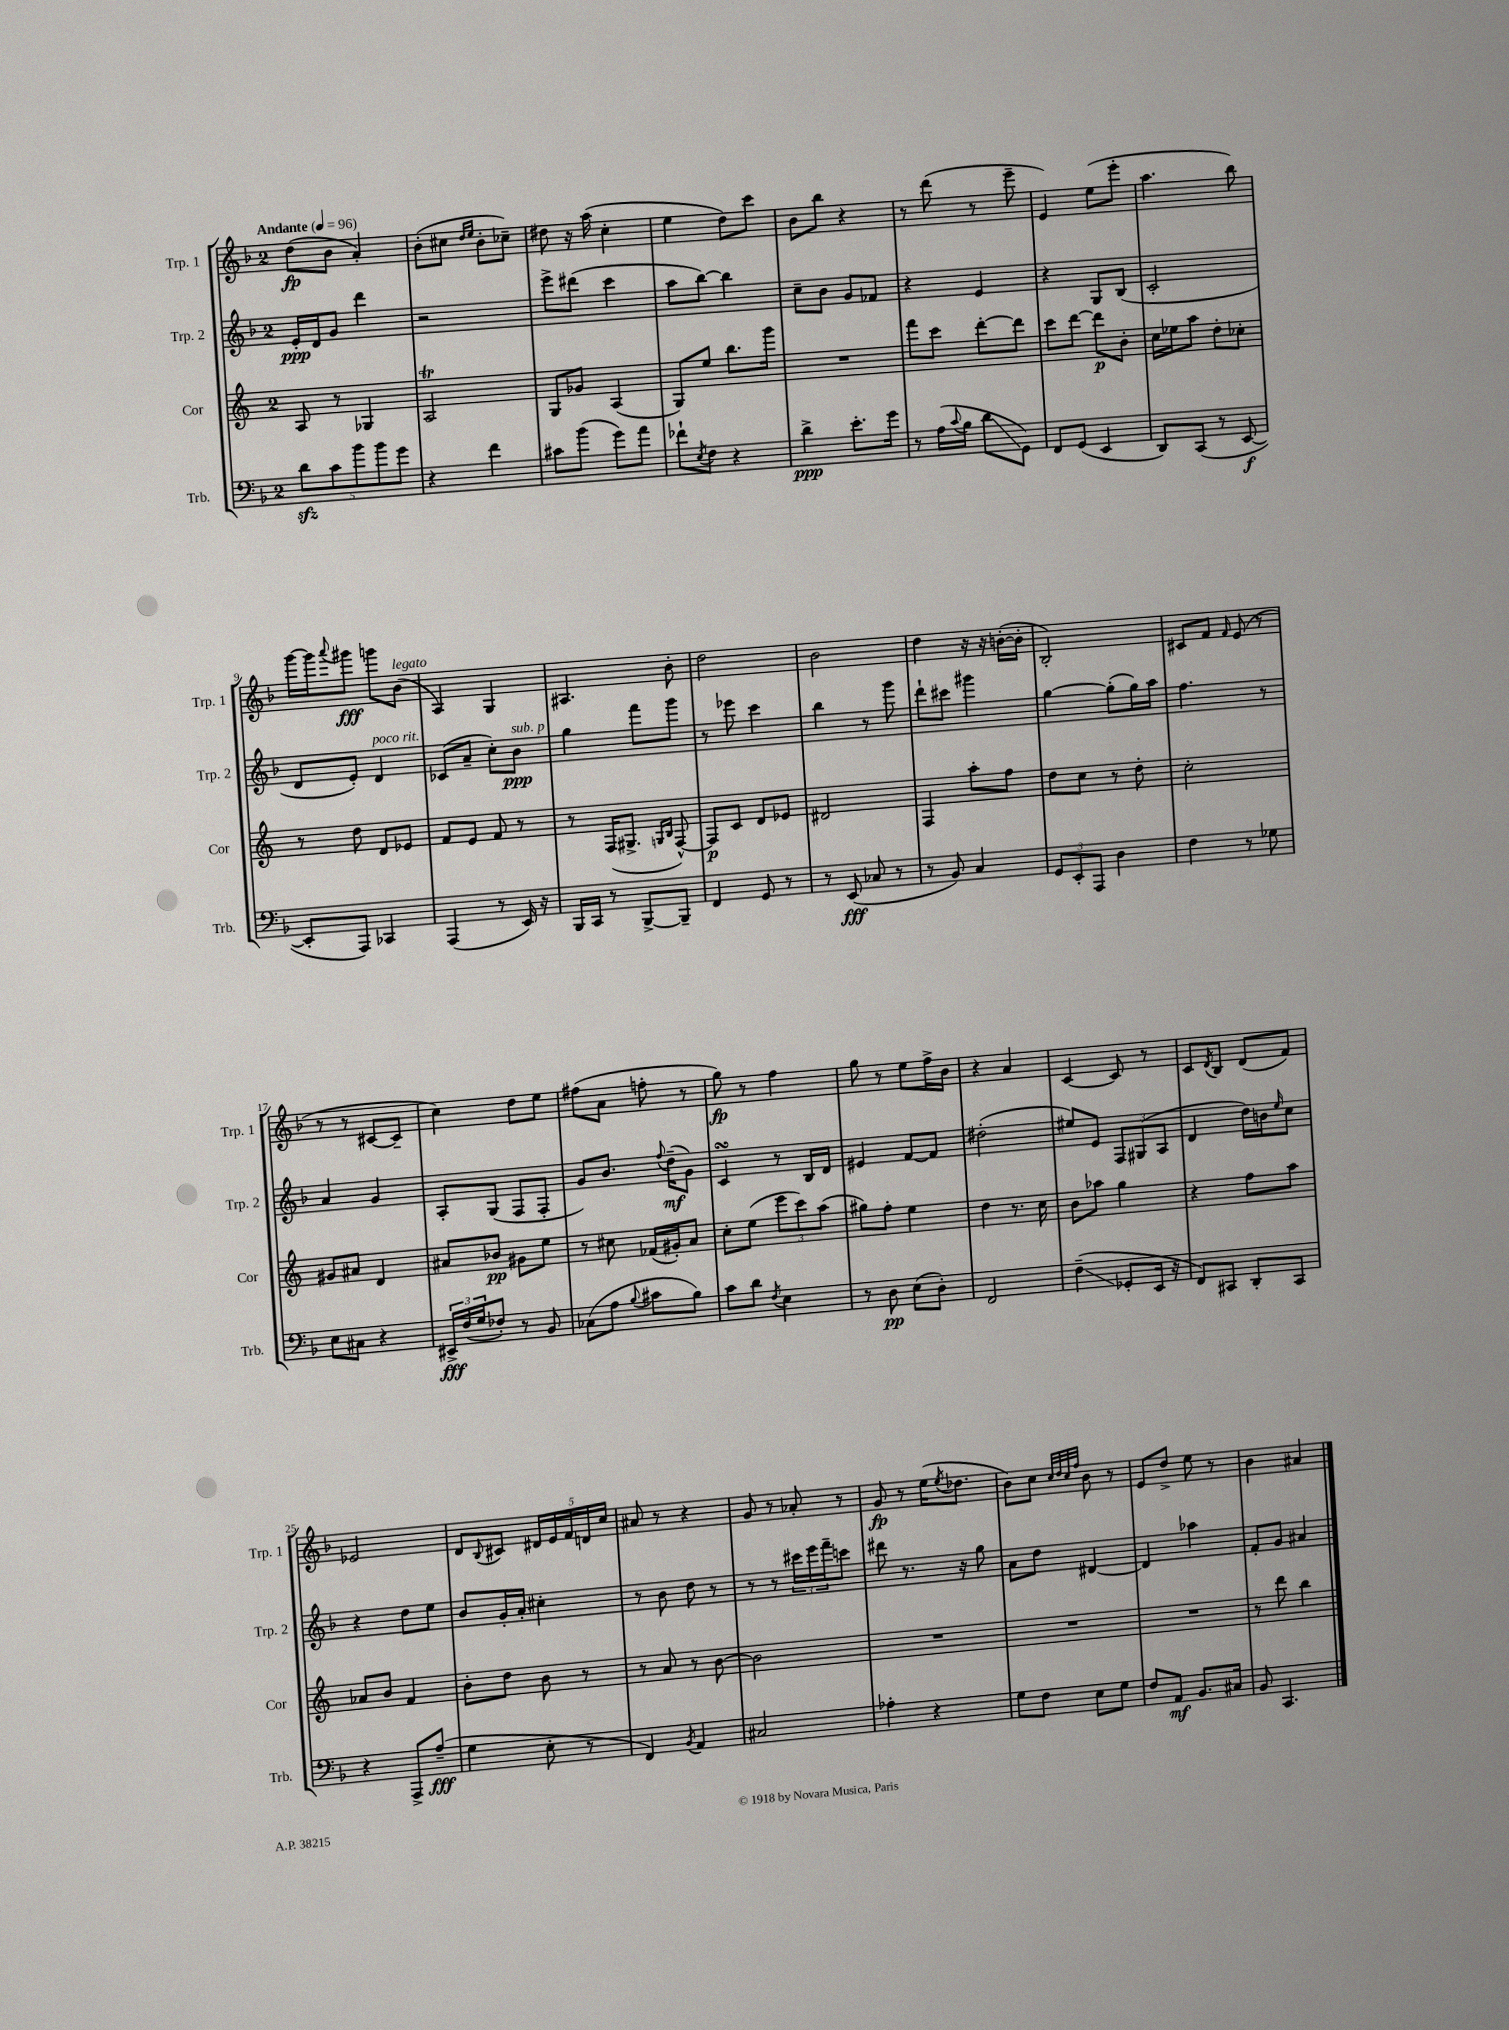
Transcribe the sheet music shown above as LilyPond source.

<<
\new StaffGroup <<
\new Staff = "s0" \with { instrumentName = "Trp. 1" shortInstrumentName = "Trp. 1" } {
    \clef treble \key f \major \once \override Staff.TimeSignature.style = #'single-digit \time 2/4 \tempo "Andante" 4 = 96
    d''8\fp( bes'8 a'4-.) |
    bes'8-.( cis''8 \grace { d''16 e''16 } bes'8-. ces''8--) |
    dis''8 r16 a''16( c''4-. |
    e''4 d''8) c'''8 |
    bes'8 bes''8 r4 |
    r8 d'''8( r8 e'''8-- |
    e'4) e''8( e'''8-. |
    a''4. bes''8) |
    g'''16~ g'''16 \appoggiatura { a'''8 } gis'''8\fff g'''8 bes'8^\markup { \italic "legato" }( |
    a4) g4 |
    ais4. bes'8-. |
    d''2 |
    bes'2 |
    d''4 r16 r16 b'16~-.( b'16-. |
    bes2-.) |
    cis'8 f'8 \grace { f'16 } e'8( r8 |
    r8 r8 cis'8~ cis'8-- |
    c''4) d''8 e''8 |
    fis''8( a'8 f''8-. r8 |
    g''8\fp) r8 f''4 |
    g''8 r8 e''8 f''16-> bes'16 |
    r4 a'4 |
    c'4~ c'8 r8 |
    c'8 \acciaccatura { d'8 } bes8 d'8( f'8) |
    ees'2 |
    d'8 \appoggiatura { bes8 } cis'8 \tuplet 5/4 { dis'16 e'16 f'16 d'16 c''16 } |
    ais'8 r8 r4 |
    g'8 r8 aes'8-. r8 |
    g'8\fp r8 e''16( \acciaccatura { e''8 } des''8. |
    bes'8) c''8 \grace { c''32 d''32 c''32 f''32 } bes'8 r8 |
    e'8 d''8-> e''8 r8 |
    bes'4 ais'4 \bar "|." |
}
\new Staff = "s1" \with { instrumentName = "Trp. 2" shortInstrumentName = "Trp. 2" } {
    \clef treble \key f \major \once \override Staff.TimeSignature.style = #'single-digit \time 2/4
    e'16-.\ppp d'16 g'8 d'''4 |
    r2 |
    e'''8-> dis'''8( c'''4 |
    a''8 bes''8~) bes''4 |
    c''8-- bes'8 g'8 fes'8 |
    r4 e'4 |
    r4 g8 bes8( |
    c'2-. |
    d'8 e'8-.) d'4^\markup { \italic "poco rit." } |
    ces'8( a'8-- c''8-.) bes'8\ppp^\markup { \italic "sub. p" } |
    g''4 f'''8 g'''8 |
    r8 ees'''8 c'''4 |
    bes''4 r8 g'''8 |
    d'''8-! cis'''8 gis'''4 |
    g''4~ g''8-.( g''16) a''16 |
    f''4. r8 |
    a'4 g'4 |
    a8-. g8( f8 f8-. |
    g'8) bes'8. \appoggiatura { f''8 } d''16--\mf( g'8) |
    c'4\turn r8 bes16 d'16 |
    eis'4 f'8~ f'8 |
    dis''2-.( |
    eis''8) e'8 \tuplet 3/2 { f8 gis8( a8 } |
    d'4 d''16) b'16 \grace { e''16 } c''8 |
    r4 d''8 e''8 |
    bes'8 g'16-. a'16-. cis''4-. |
    r8 bes'8 d''8 r8 |
    r8 r8 \tuplet 3/2 { cis'''16 e'''16 f'''16-- } c'''8 |
    dis'''8 r8. r16 g''8 |
    a'8 d''8 dis'4~ |
    dis'4 aes''4 |
    f'8-. g'8 ais'4 \bar "|." |
}
\new Staff = "s2" \with { instrumentName = "Cor" shortInstrumentName = "Cor" } {
    \clef treble \key c \major \once \override Staff.TimeSignature.style = #'single-digit \time 2/4
    a8 r8 ges4 |
    a2\trill |
    g8 ges'8 a4( |
    g8) e''8 b''8. g'''16 |
    R2 |
    f'''8 c'''8 d'''8~-. d'''8 |
    c'''8 d'''8~ d'''8\p b'8-. |
    c''16 ees''16 a''8 d''8-. ces''8-. |
    r8 d''8 d'8 ees'8 |
    f'8 e'8 f'8 r8 |
    r8 f16( gis8.-> \grace { g16 b16 } f8~-^) |
    f8\p c'8 d'8 ees'8 |
    dis'2 |
    f4 a''8-. f''8 |
    d''8 c''8 r8 d''8-. |
    c''2-. |
    gis'8 ais'8 d'4 |
    ais'8 bes'8\pp gis'8 e''8 |
    r8 cis''8 fes'16( gis'16-.) a'8 |
    c''8-. e''8( \tuplet 3/2 { e'''8 c'''8) a''8( } |
    gis''8) f''8-. e''4 |
    d''4 r8. c''16 |
    b'8 aes''8 g''4 |
    r4 f''8 a''8 |
    aes'8 b'8 f'4 |
    b'8-. d''8 b'8 r8 |
    r8 a'8 r8 b'8~ |
    b'2 |
    R2 |
    R2 |
    R2 |
    r8 d'''8 b''4 \bar "|." |
}
\new Staff = "s3" \with { instrumentName = "Trb." shortInstrumentName = "Trb." } {
    \clef bass \key f \major \once \override Staff.TimeSignature.style = #'single-digit \time 2/4
    \tuplet 5/4 { d'8\sfz c'8 bes'8 bes'8 g'8 } |
    r4 f'4 |
    cis'8 bes'8( g'8) a'8 |
    fes'8-! \acciaccatura { e8 } f8 r4 |
    d'4->\ppp e'8.-. g'16 |
    r8 a16( \appoggiatura { c'8 } bes16 d'8\glissando g,8) |
    f,8 g,8( e,4 |
    d,8) c,8( r8 e,8~\f |
    e,8-. a,,8) ces,4 |
    a,,4( r8 e,16) r16 |
    bes,,16 c,16 r8 bes,,8~-> bes,,8-- |
    f,4 g,8 r8 |
    r8 e,8\fff( ces8 r8 |
    r8 bes,8) c4 |
    \tuplet 3/2 { g,8 e,8-. a,,8 } d4 |
    f4 r8 ges8 |
    e8 cis8 r4 |
    \tuplet 3/2 { eis,16->\fff f16( g16 } fes8-.) r8 bes,8 |
    ces8( a8 \appoggiatura { bes8 } cis'8 bes8) |
    c'8 d'8 \acciaccatura { f8 } e4 |
    r8 d8\pp e8( d8-.) |
    f,2 |
    f4--\glissando( ges,8-. e,16 r16 |
    f,8) cis,8 d,8-. cis,8 |
    r4 a,,8-> a8--\fff( |
    g4 e8-. r8 |
    f,4) \acciaccatura { bes,8 } a,4 |
    cis2 |
    aes4-. r4 |
    g8 f8 e8 g8 |
    f8 a,8\mf bes,8. cis16 |
    bes,8 c,4. \bar "|." |
}
>>
>>
